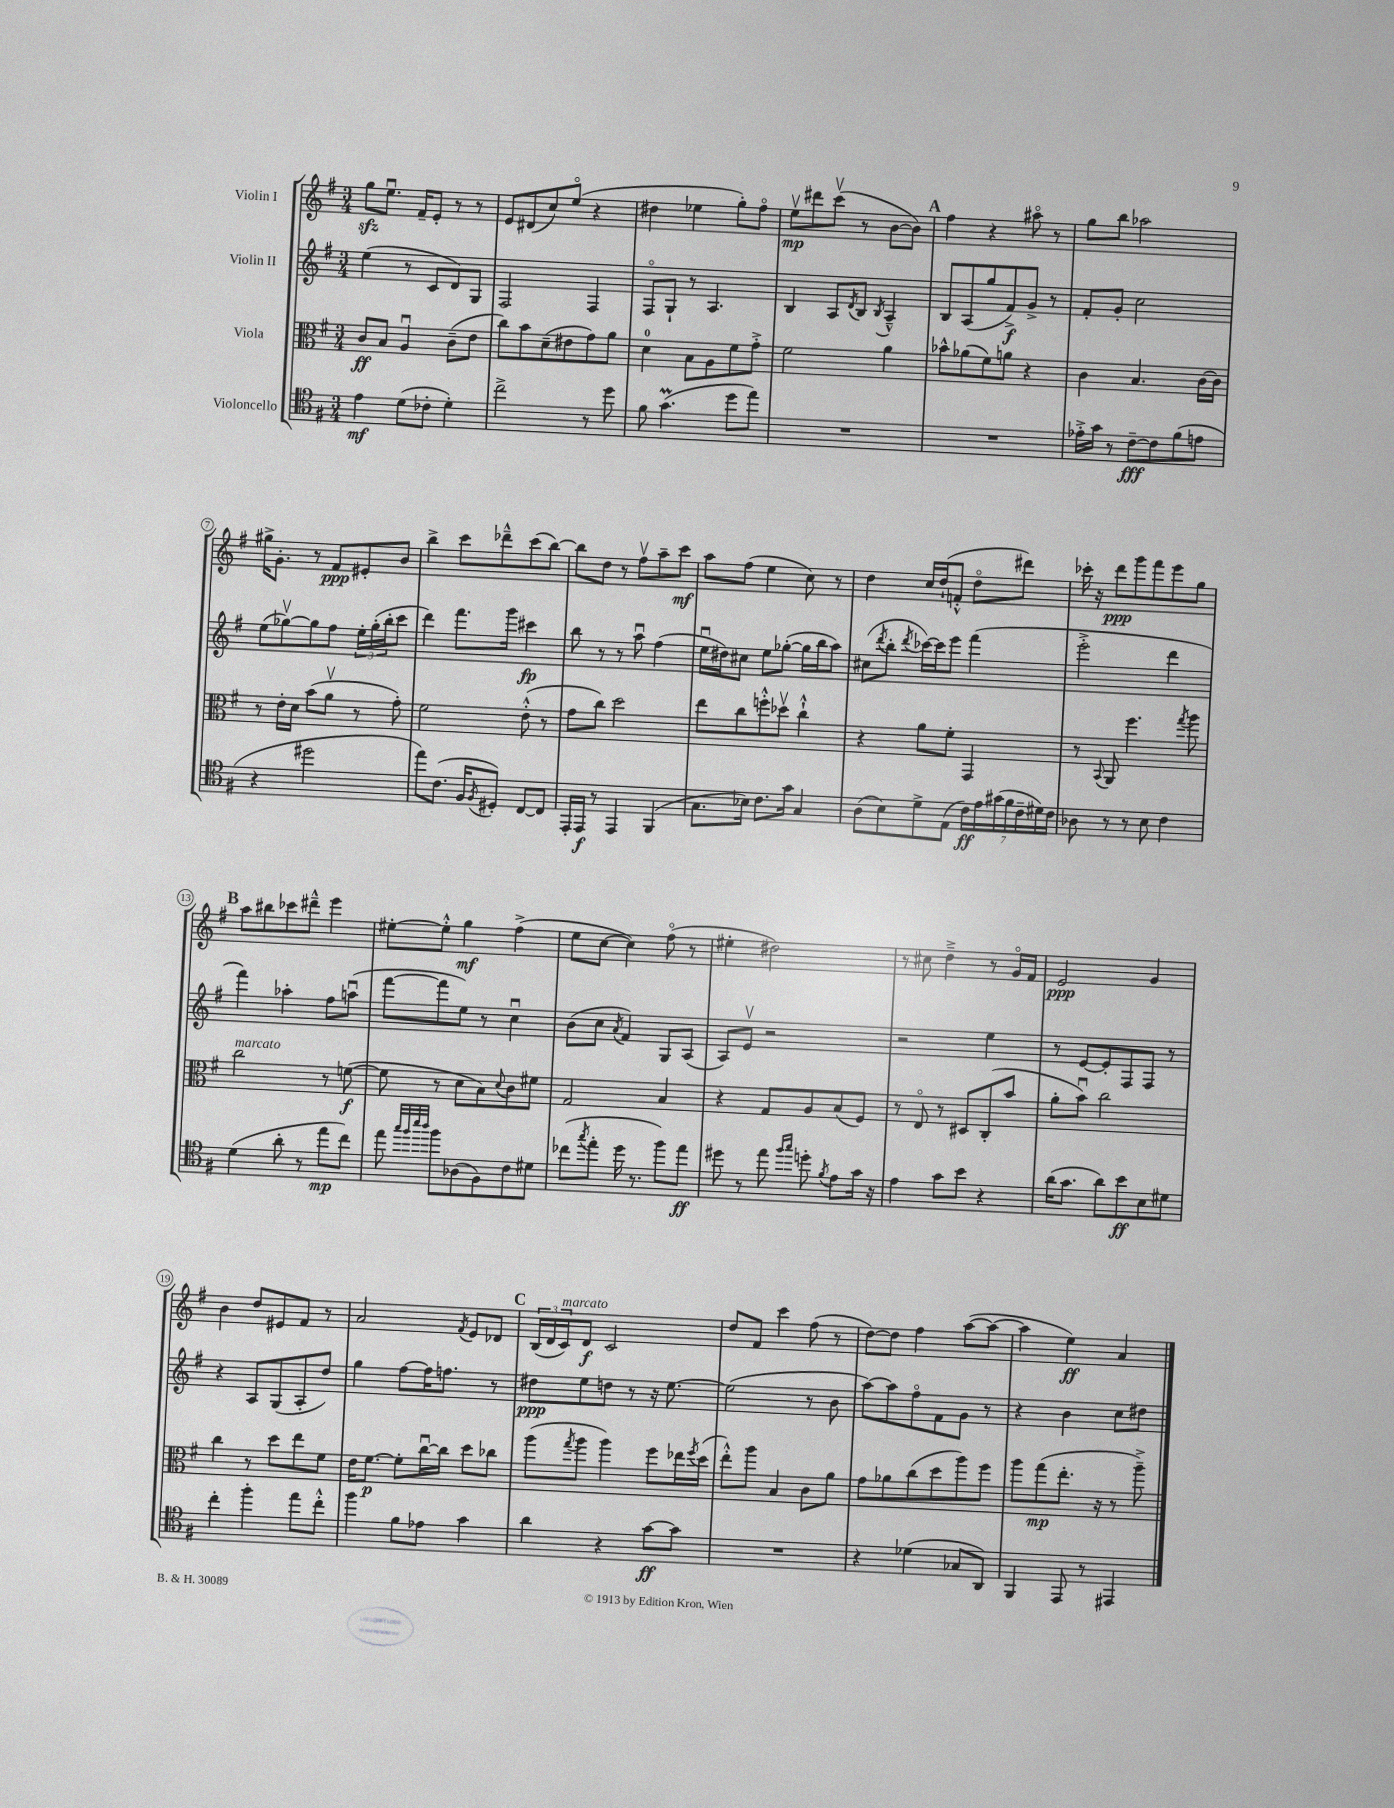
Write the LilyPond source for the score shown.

<<
\new StaffGroup <<
\new Staff = "s0" \with { instrumentName = "Violin I" } {
    \clef treble \key g \major \numericTimeSignature \time 3/4
    g''8\sfz e''8.\downbow fis'16-- e'8-. r8 r8 |
    e'8 dis'8( c''8) e''8\flageolet( r4 |
    dis''4 ees''4 g''8-.) fis''8\flageolet |
    e''8\upbow\mp dis'''8 c'''8\upbow( r8 b'8~ b'8) |
    \mark \markup { \bold "A" } fis''4 r4 ais''8\flageolet r8 |
    g''8 b''8 aes''2 |
    gis''16-> g'8.-. r8 fis'8\ppp eis'8-. b'8 |
    b''4-> c'''8 des'''8---^ c'''8( b''8~) |
    b''8 d''8 r8 fis''8\upbow a''8-- c'''8\mf |
    a''8 fis''8( e''4 c''8) r8 |
    d''4 c''16 d''16-!( f'8-.-^ d''8\flageolet dis'''8) |
    ces'''16-. r16 d'''8\ppp g'''8 fis'''8 e'''8 g''8 |
    \mark \markup { \bold "B" } a''8 bis''8 ces'''8 dis'''8---^ e'''4 |
    eis''8~-. eis''8-.-^ g''4\mf fis''4->( |
    e''8 c''8~ c''4) fis''8\flageolet( r8 |
    eis''4-. dis''2) |
    r8 cis''8 d''4---> r8 g'16\flageolet fis'16 |
    e'2\ppp g'4 |
    b'4 d''8 eis'8 fis'8 r8 |
    a'2 \acciaccatura { fis'8 } e'8 des'8 |
    \mark \markup { \bold "C" } \tuplet 3/2 { b16( d'16 c'16^\markup { \italic "marcato" }) } d'8\f c'2 |
    d''8 fis'8 c'''4 fis''8( r8 |
    d''8~) d''8 fis''4 a''8~( a''8~ |
    a''4 e''4\ff) a'4 \bar "|." |
}
\new Staff = "s1" \with { instrumentName = "Violin II" } {
    \clef treble \key g \major \numericTimeSignature \time 3/4
    e''4( r8 c'8 d'8) g8 |
    fis2 fis4 |
    fis8\flageolet g8-! r8 a4. |
    b4 a8 \acciaccatura { d'8 } b8 \acciaccatura { b8 } a4---^ |
    \mark \markup { \bold "A" } b8 a8( g''8 fis'8->\f) g'8-> r8 |
    fis'8-. g'8-. c''2 |
    e''8( ges''8~\upbow) ges''8 fis''8 \tuplet 3/2 { e''16-. ges''16-.( b''16-. } c'''8 |
    d'''4) fis'''8. g'''16 cis'''4\fp |
    b''8 r8 r8 a''8\downbow fis''4( |
    e''16\downbow dis''16) cis''8 e''8 ges''8~-.( ges''16 b''16 a''8) |
    cis''8( \acciaccatura { d'''8 } b''8-. \acciaccatura { d'''8 } ces'''16~) ces'''16 e'''8 fis'''4( |
    e'''2-.-> d'''4 |
    \mark \markup { \bold "B" } fis'''4) aes''4-. fis''8 a''8\downbow( |
    fis'''8~ fis'''8 e''8) r8 c''4\downbow |
    b'8( c''8 \acciaccatura { a'8 } fis'4) g8 a8( |
    a8) e'8\upbow r2 |
    r2 e''4 |
    r8 e'8~ e'8-. fis8 fis8 r8 |
    r4 a8 g8( a8-. d''8) |
    g''4 fis''8~ fis''16 f''8. r8 |
    \mark \markup { \bold "C" } dis''8\ppp e''8 d''8 r8 r16 e''8.~ |
    e''2( r8 b'8 |
    a''8~) a''8 fis''8\flageolet fis'8 g'8 r8 |
    r4 b'4 c''8 dis''8 \bar "|." |
}
\new Staff = "s2" \with { instrumentName = "Viola" } {
    \clef alto \key g \major \numericTimeSignature \time 3/4
    c'8\ff b8 a4\downbow c'8--( e'8 |
    c''8) b'8 d'8--( eis'8 g'8) a'8 |
    d'4-0 b8 a8 fis'8 g'8-.-> |
    fis'2 a'4 |
    \mark \markup { \bold "A" } bes'8-^ aes'8( fis'8) a'8 r4 |
    c'4 b4. c'16~ c'16 |
    r8 e'16-. d'16 b'8( a'8\upbow r8 g'8-.) |
    fis'2 e'8-.-^( r8 |
    g'8 c''8) d''2 |
    e''8 c''8 f''8-.-^ des''8\upbow c''4-!-^ |
    r4 a'8 fis'8-. g,4 |
    r8 \appoggiatura { b,8 } a,8 fis''4. \acciaccatura { g''8 } a''8 |
    \mark \markup { \bold "B" } c''2^\markup { \italic "marcato" } r8 f'8~\f( |
    f'8 r8 d'8 b8) \appoggiatura { d'8 } c'8 fis'8 |
    g2 b4 |
    r4 g8 a8 b8( fis8) |
    r8 e8\flageolet r8 dis8 c8-.( b'8 |
    a'8-. b'8\downbow) c''2 |
    c''4 r8 d''8 e''8 fis'8 |
    e'16 fis'8.~\p fis'8-. c''16~\downbow c''16 d''8 ces''8 |
    \mark \markup { \bold "C" } a''8( \acciaccatura { g''8 } a''8 a''4) fis''8 ees''16 \acciaccatura { fis''8 } d''16( |
    e''8-.-^) a''8 b4 c'8 a'8 |
    g'8 aes'8 c''8( d''8 a''8) fis''8 |
    a''8 g''8\mp( e''8.-. r16 r8 a''8--->) \bar "|." |
}
\new Staff = "s3" \with { instrumentName = "Violoncello" } {
    \clef tenor \key g \major \numericTimeSignature \time 3/4
    e'4\mf d'8( ces'8-. d'4-.) |
    c''2-> r8 d''8 |
    fis'8 g'4.\prall( d''8 e''8) |
    R2. |
    \mark \markup { \bold "A" } R2. |
    ees'16-.-> g'16 r8 c'8~--\fff c'8 fis'8( e'8 |
    r4 dis''2 |
    e''8) c'8.( fis16 \acciaccatura { fis8 } dis8-.) c8~ c8 |
    e,16-. e,16\f r8 e,4 fis,4( |
    g8. bes16) c'8. g'16 g4 |
    a8( b8) d'8-> e8( \tuplet 7/4 { c'16\ff) e'16 gis'16( fis'16 c'16-- dis'16) c'16 } |
    aes8 r8 r8 b8 c'4 |
    \mark \markup { \bold "B" } d'4( a'8-. r8 e''8\mp c''8) |
    e''8 \grace { g''32 fis''32 b''32 a''32 } fis''8 aes8( fis8) c'8 dis'8 |
    ces''8( \acciaccatura { g''8 } e''8-. d''16 r8. fis''8) e''8\ff |
    dis''8 r8 e''8 \grace { fis''16 g''16 } d''8-. \acciaccatura { fis'8 } e'8 g'16 r16 |
    e'4 g'8 b'8 r4 |
    a'16( g'8. a'8) b'8\ff b8 dis'8 |
    c''4-. fis''4-. e''8 c''8-.-^ |
    fis''4 fis'8 ees'8 g'4 |
    \mark \markup { \bold "C" } a'4 r4 g'8~\ff g'8 |
    R2. |
    r4 des'4( ges8 a,8) |
    fis,4 e,8 r8 eis,4 \bar "|." |
}
>>
>>
\layout { \context { \Score \override BarNumber.stencil = #(make-stencil-circler 0.1 0.3 ly:text-interface::print) } }
